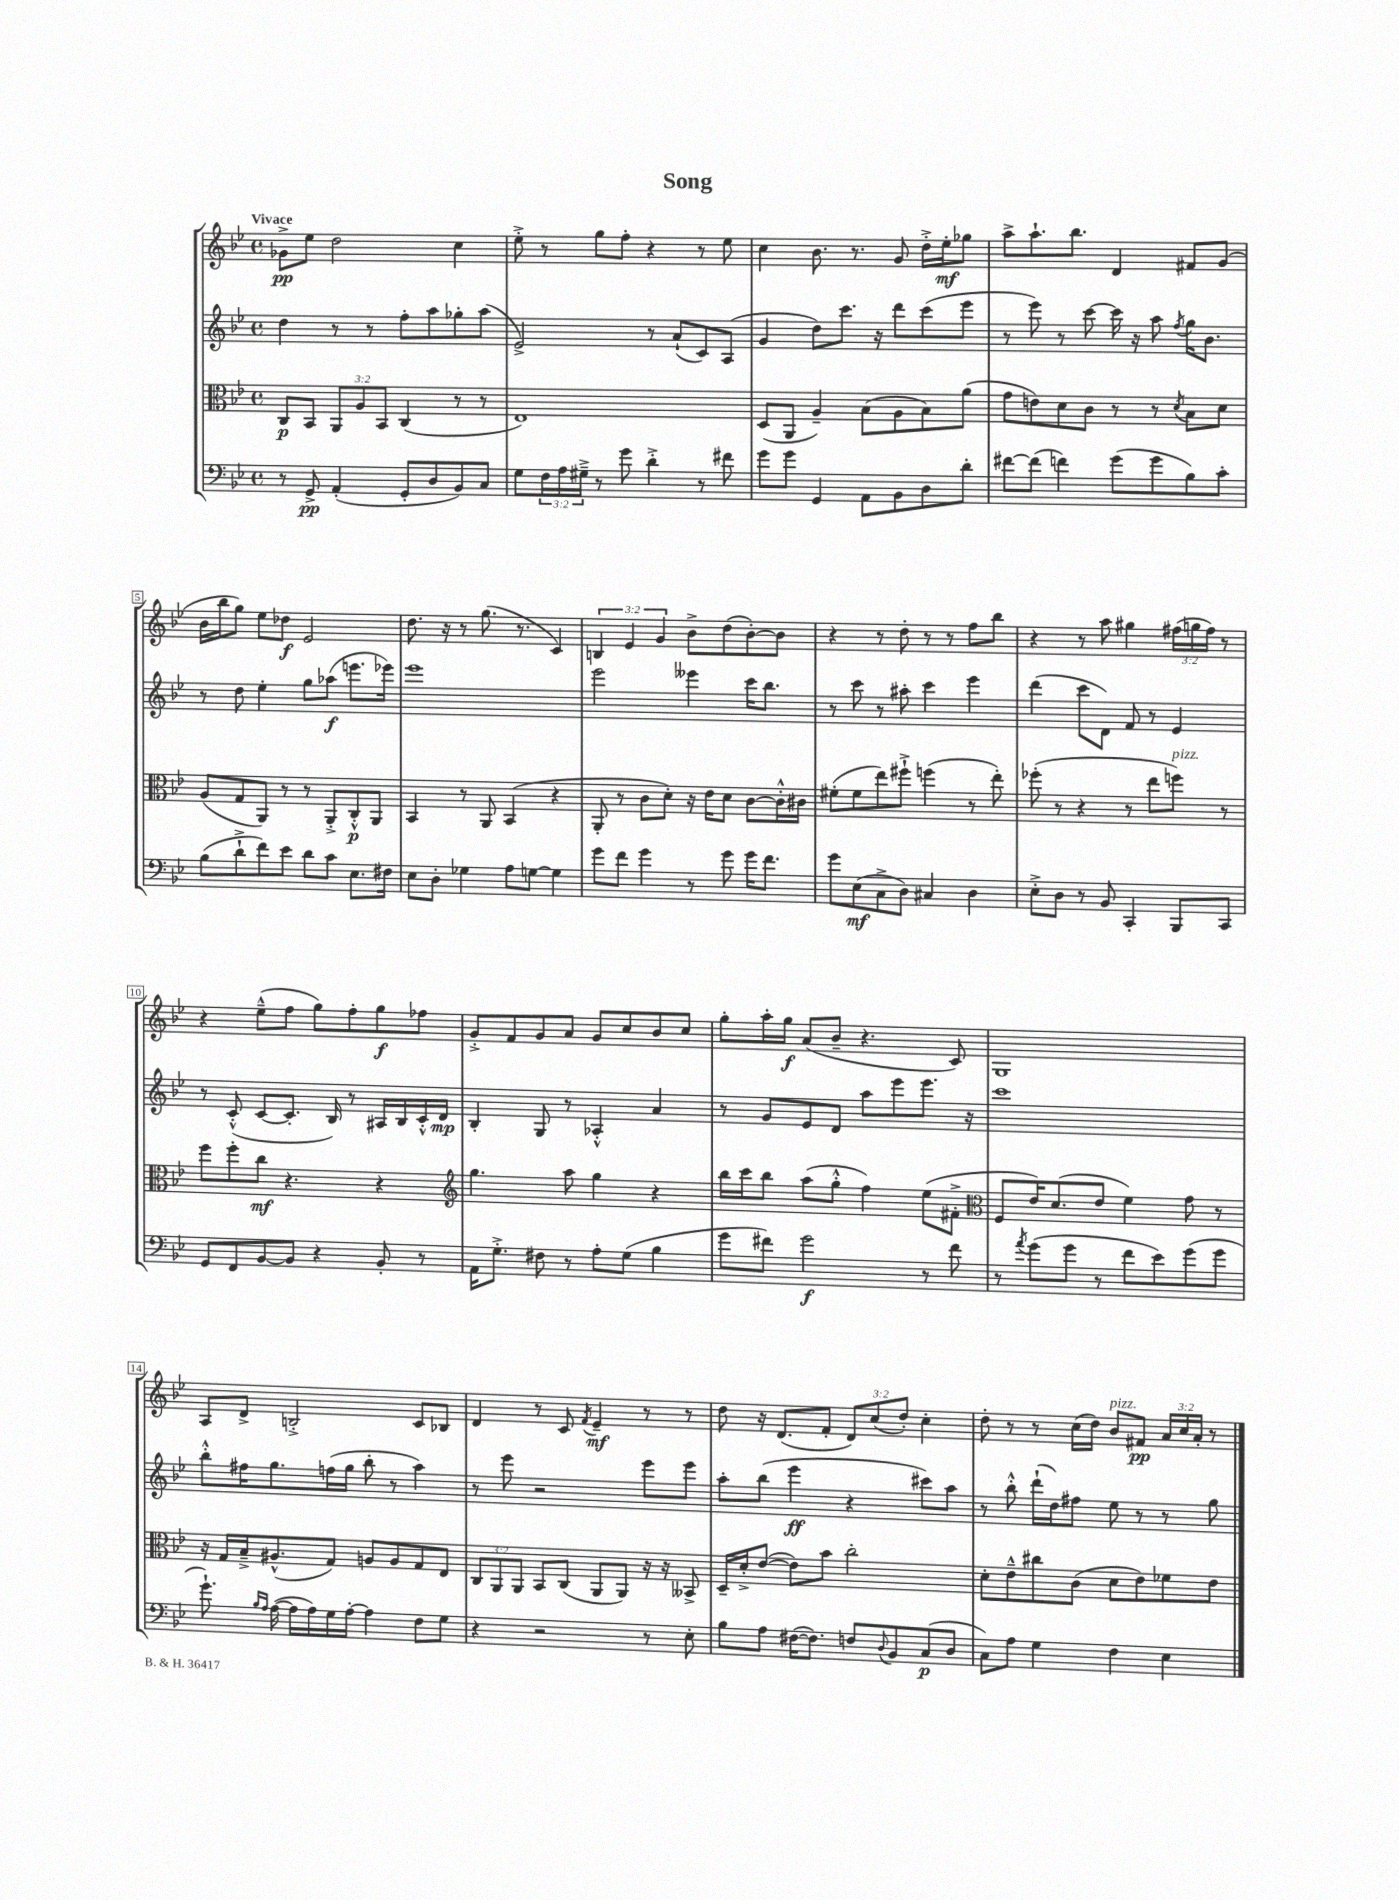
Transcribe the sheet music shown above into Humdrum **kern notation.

**kern	**kern	**kern	**kern
*staff4	*staff3	*staff2	*staff1
*clefF4	*clefC3	*clefG2	*clefG2
*k[b-e-]	*k[b-e-]	*k[b-e-]	*k[b-e-]
*M4/4	*M4/4	*M4/4	*M4/4
*met(c)	*met(c)	*met(c)	*met(c)
8r	8C/L	4dd\	8g-^\L
8GG^/	8BB-/J	.	8ee-\J
(4AA'/	12AA/L	8r	2dd\
.	12A/	.	.
.	.	8r	.
.	12BB-/J	.	.
8GG'/L	(4C/	8ff'\L	.
8D/	.	8aa\	.
8BB-/)	8r	8gg-'\	4cc\
8C/J	8r	(8aa\J	.
=	=	=	=
8G\L	1E-)	2e-^/)	8ee-'^\
24F\L	.	.	8r
24A\	.	.	.
24G#~^\JJ	.	.	.
8r	.	.	8gg\L
8g\	.	.	8ff'\J
4d'^\	.	8r	4r
.	.	(8a`/L	.
8r	.	8c/)	8r
8f#\	.	(8A/J	8ee-\
=	=	=	=
8g\L	(8D/L	4g/	4cc\
8g\J	8AA/J	.	.
4GG/	4A~/)	8dd\L)	8.b-\
.	.	8.ccc\J	.
.	.	.	8.r
8AA\L	(8B-\L	.	.
.	.	16r	.
8BB-\	8A\	8ddd\L	8g/
8D\	8B-\)	(8ccc\	16dd'^\LL
.	.	.	16ee-'\J
8d'\J	(8a\J	8eee-\J	8gg-\J
=	=	=	=
[8f#\L	8g\L	8r	8aa^\L
(8f#\]J	8e\)	8eee-\)	8.aa`\
4f\)	8d\	8r	.
.	.	.	8.bb-\J
.	8c\J	[8ccc\	.
(8g\L	8r	16ccc\]	4d/
.	.	16r	.
8g\	8r	8aa\	.
.	8qd/	8qff/	.
8B-\)	8B-\L	16gg\LK	8f#/L
.	.	8.b-\J	.
8c'\J	8d\J	.	(8g/J
=	=	=	=
(8B-\L	(8A/L	8r	16b-\LL
.	.	.	16bb-\J
8d`^\	8G/	8dd\	8gg\J)
8f\)	8AA/J)	4ee-'\	8ee-\L
8e-\J	8r	.	8dd-\J
8d\L	8r	8gg\L	2e-/
8c\J	8AA'^/L	(8aa-\J	.
8.E-\L	8C'^^/	8.eee\L	.
.	8AA/J	.	.
16F#\Jk	.	16eee-\Jk)	.
=	=	=	=
8E-\L	4BB-/	1eee-	8.dd\
8D'\J	.	.	.
.	.	.	16r
4G-\	8r	.	8r
.	8AA/	.	(8.gg\
8A\L	(4BB-/	.	.
.	.	.	8.r
[8G\J	.	.	.
4G\]	4r	.	4c/)
=	=	=	=
8g\L	8AA'/	2eee-\	6B/
8f\J	8r	.	.
.	.	.	6e-/
4g\	8c\L	.	.
.	.	.	6g/
.	8d'\J)	.	.
8r	16r	4eee--\	8b-^\L
.	16e-\LK	.	.
8g\	8d\J	.	(8dd\
16g\LK	[8c\L	16ccc\LK	[8b-'\)
8.f\J	.	8.bb-\J	.
.	16c'^^\]L	.	8b-\]J
.	16c#\JJ	.	.
=	=	=	=
8g\L	(8f#'\L	8r	4r
(8E-\	8f#\	8ccc\	.
8C^\	8ee-\)	8r	8r
8D\J)	8ff#`^\J	8aa#'\	8dd'\
4C#/	(4ff\	4ccc\	8r
.	.	.	8r
4D\	8r	4eee-\	8ff\L
.	8ee-'\)	.	8bb-\J
=	=	=	=
8E-'^\L	(8ff-'\	(4ddd\	4r
8D\J	8r	.	.
8r	4r	8ccc\L	8r
8BB-/	.	8d\J)	8aa\
4CC'/	8r	8f/	4gg#\
.	8ee-\L	8r	.
8BBB-/L	8ff\J)	4e-/	(24ff#\LL
.	.	.	24gg\
.	.	.	24ff#\JJ)
8CC/J	8r	.	8r
=	=	=	=
8GG/L	8ff\L	8r	4r
8FF/	8ff'\	(8c'^^/	.
[8BB-/	8cc\J	[8c/L	(8ee-~^^\L
8BB-/]J	4.r	8.c'/]J	8ff\J
4r	.	.	8gg\L)
.	.	16B-/)	.
.	.	8r	8ff'\
8BB-'/	4r	16A#/LL	8gg\
.	.	16B-/	.
8r	.	16c'^^/	8ff-\J
.	.	16d/JJ	.
=	=	=	=
*	*clefG2	*	*
16AA\LK	4.gg\	4B-'/	8g'^/L
8.G'^\J	.	.	.
.	.	.	8f/
8F#\	.	8G/	8g/
8r	8aa\	8r	8a/J
8A'\L	4gg\	4A-'^^/	8g/L
(8G\J	.	.	8cc/
4B-\	4r	4a/	8b-/
.	.	.	8cc/J
=	=	=	=
8g\L	16bb-\LL	8r	8gg'\L
.	16ccc\J	.	.
8f#\J)	8bb-\J	8g/L	16aa'\L
.	.	.	16gg\JJ
2g\	(8aa\L	8e-/	(8a/L
.	8gg'^^\J	8d/J	8b-~/J
.	4ff\)	8aa\L	4.r
.	.	8eee-\	.
8r	(8ee-\L	8.eee-\J	.
8f#\	8f#'^\J	.	8c/)
.	.	16r	.
=	=	=	=
*	*clefC3	*	*
8r	8F/L	1ccc	1G
8qa/	.	.	.
(8g\L	16e-/K)	.	.
.	(8.d/	.	.
8g\J	.	.	.
8r	8e-/J	.	.
8f\L	4f\)	.	.
8e-\)	.	.	.
(8g\	8g\	.	.
8g\J	8r	.	.
=	=	=	=
8.g`\)	16r	8bb-'^^\L	8A/L
.	16G/LL	.	.
.	16B-~^/J	16ff#\K	8d^/J
16qqB-/LL	.	.	.
16qqA/JJ	.	.	.
([16A\	(8.A#^^/	8.gg\	.
16A\]LL	.	.	2B'^/
16A\)	.	.	.
16G\	8G/J)	(16ff\L	.
[16A'\JJ	.	16gg\JJ	.
4A\]	8A/L	8bb-'\	.
.	8A/	8r	.
8F\L	8G/	4aa\)	8c/L
8G\J	8E-/J	.	8B-/J
=	=	=	=
4r	12C/L	8r	4d/
.	12AA/	.	.
.	.	8eee-\	.
.	12AA/J	.	.
2r	8BB-/L	2r	8r
.	(8C/J	.	8c/
.	.	.	8qf/
.	8AA/L	.	4e-~/
.	8AA/J)	.	.
8r	16r	8eee-\L	8r
.	16r	.	.
8E-'\	8BB--^/	8eee-\J	8r
=	=	=	=
8B-\L	16D~/LL	8aa'\L	8dd\
.	16d'^/J	.	.
8A\J	([8e-/J	(8bb-\J	16r
.	.	.	(8.d/L
([16F#\LK	8e-\]L)	4eee-\	.
8.F#\]J)	.	.	.
.	8b-\J	.	8f'/J
8F/L	2cc'\	4r	12d/L)
.	.	.	(12cc/
8qqD/	.	.	.
8BB-/	.	.	.
.	.	.	12dd'/J)
(8C/	.	8ccc#\L)	4cc'\
8D/J	.	8aa\J	.
=	=	=	=
8C\L)	8d'\L	8r	8dd'\
8A\J	8e-~^^\	8bb-'^^\	8r
4G\	8cc#\	(16ddd`\LL	8r
.	.	16dd\J)	.
.	(8c\J	8ff#\J	(16cc\LL
.	.	.	16dd\JJ)
4F\	8d\L	8ee-\	8b-/L
.	8e-\)	8r	8f#/J
4E-\	8f-\	8r	24a/LL
.	.	.	24cc/
.	.	.	24a'/JJ
.	8e-\J	8gg\	8r
==	==	==	==
*-	*-	*-	*-
